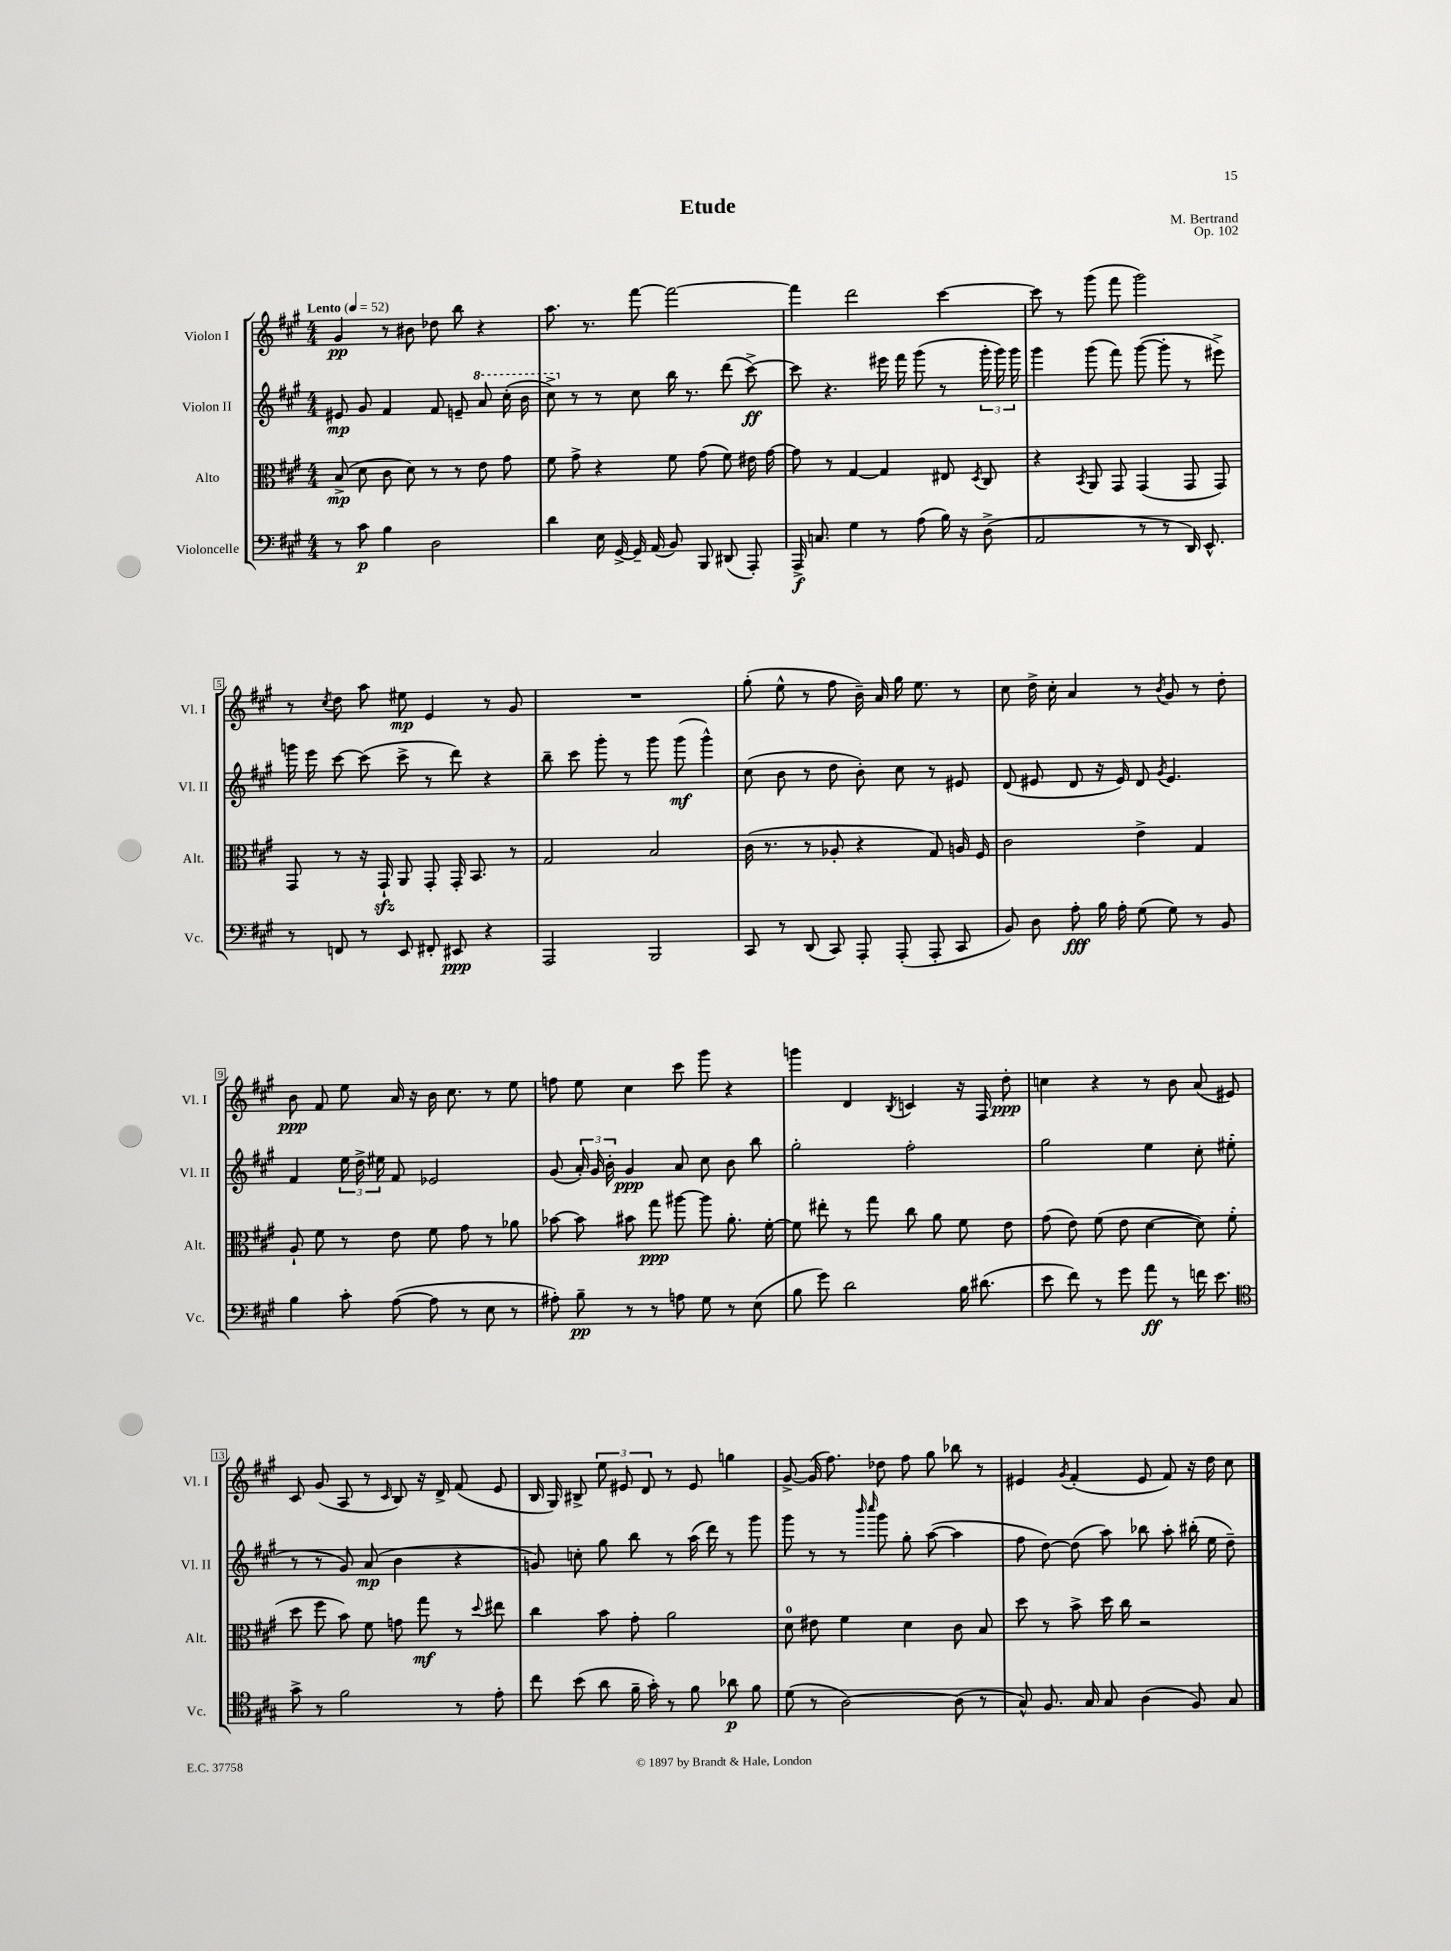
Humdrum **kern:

**kern	**dynam	**kern	**dynam	**kern	**dynam	**kern	**dynam
*part4	*part4	*part3	*part3	*part2	*part2	*part1	*part1
*staff4	*staff4	*staff3	*staff3	*staff2	*staff2	*staff1	*staff1
*I"Violoncelle	*	*I"Alto	*	*I"Violon II	*	*I"Violon I	*
*I'Vc.	*	*I'Alt.	*	*I'Vl. II	*	*I'Vl. I	*
*clefF4	*	*clefC3	*	*clefG2	*	*clefG2	*
*k[f#c#g#]	*	*k[f#c#g#]	*	*k[f#c#g#]	*	*k[f#c#g#]	*
*M4/4	*	*M4/4	*	*M4/4	*	*M4/4	*
*MM52	*	*MM52	*	*MM52	*	*MM52	*
=1	=1	=1	=1	=1	=1	=1	=1
!	!	!	!	!	!	!LO:TX:a:B:t=Lento	!
8r	.	(8B^/	mp	8e#X/	mp	4g#/	pp
8c#\	p	8d\	.	8g#/	.	.	.
4B\	.	8c#\	.	4f#/	.	8r	.
.	.	8d\)	.	.	.	8b#X\	.
2D\	.	8r	.	8f#/	.	8dd-X\	.
.	.	8r	.	8en~/	.	8bb\	.
*	*	*	*	*8va	*	*	*
.	.	8e\	.	8aa/	.	4r	.
.	.	8g#\	.	(16ccc#'\	.	.	.
.	.	.	.	16bb\	.	.	.
=2	=2	=2	=2	=2	=2	=2	=2
4d\	.	8f#\	.	8ccc#^\)	.	8.aa\	.
*	*	*	*	*X8va	*	*	*
.	.	8g#^\	.	8r	.	.	.
.	.	.	.	.	.	8.r	.
16E\	.	4r	.	8r	.	.	.
[16GG#^/	.	.	.	.	.	.	.
16GG#~/]	.	.	.	8cc#\	.	[8fff#\	.
(16AA/	.	.	.	.	.	.	.
8BB/)	.	8f#\	.	16bb\	.	2fff#\_	.
.	.	.	.	8.r	.	.	.
8BBB/	.	(8g#\	.	.	.	.	.
(8DD#X/	.	8f#\)	.	(8ddd\	.	.	.
8AAA'/)	.	16e#X\	.	[8ccc#^\)	ff	.	.
.	.	[16g#\	.	.	.	.	.
=3	=3	=3	=3	=3	=3	=3	=3
16AAA^/	f	8g#\]	.	8ccc#\]	.	4fff#\]	.
8.Cn/	.	.	.	.	.	.	.
.	.	8r	.	4.r	.	.	.
4G#\	.	[4G#/	.	.	.	2ddd\	.
8r	.	4G#/]	.	16eee#X\	.	.	.
.	.	.	.	16fff#\	.	.	.
(8A\	.	.	.	(8ggg#\	.	.	.
16B\)	.	8E#X/	.	8r	.	[4ccc#\	.
16r	.	.	.	.	.	.	.
.	.	8qD/	.	.	.	.	.
(8D^\	.	8C#/	.	24ggg#'\	.	.	.
.	.	.	.	24ggg#\)	.	.	.
.	.	.	.	24ggg#\	.	.	.
=4	=4	=4	=4	=4	=4	=4	=4
2AA/	.	4r	.	4ggg#\	.	8ccc#\]	.
.	.	.	.	.	.	8r	.
.	.	8qBB/	.	.	.	.	.
.	.	8AA/	.	(8ggg#\	.	(8ggg#\	.
.	.	8GG#/	.	8fff#\)	.	8fff#\	.
8r	.	(4GG#/	.	([8ggg#\	.	2ggg#\)	.
8r	.	.	.	8ggg#'\]	.	.	.
16DD/)	.	8GG#/	.	8r	.	.	.
8.EE^^/	.	.	.	.	.	.	.
.	.	8GG#/)	.	8eee#X^\)	.	.	.
!!LO:LB:g=z
=5	=5	=5	=5	=5	=5	=5	=5
8r	.	8GG#/	.	16gggn\	.	8r	.
.	.	.	.	16eee\	.	.	.
.	.	.	.	.	.	8qcc#/	.
8FFn/	.	8r	.	[8ccc#\	.	8dd\	.
8r	.	16r	.	(8ccc#\]	.	8aa\	.
.	.	16GG#zz`/	.	.	.	.	.
8EE/	.	8AA/	.	8ccc#^\	.	8ee#X\	mp
8FF#X'/	.	8GG#'/	.	8r	.	4e/	.
8EE#X/	ppp	16GG#'/	.	8ddd\)	.	.	.
.	.	8.BB/	.	.	.	.	.
4r	.	.	.	4r	.	8r	.
.	.	8r	.	.	.	8g#/	.
=6	=6	=6	=6	=6	=6	=6	=6
2AAA/	.	2G#/	.	8bb~\	.	1r	.
.	.	.	.	8ccc#\	.	.	.
.	.	.	.	8ggg#'\	.	.	.
.	.	.	.	8r	.	.	.
2BBB/	.	2B/	.	8ggg#\	.	.	.
.	.	.	.	(8ggg#\	mf	.	.
.	.	.	.	4ggg#^^\)	.	.	.
=7	=7	=7	=7	=7	=7	=7	=7
8CC#/	.	(16c#\	.	(8cc#\	.	(8gg#'\	.
.	.	8.r	.	.	.	.	.
8r	.	.	.	8b\	.	8ee^^\	.
(8DD/	.	8r	.	8r	.	8r	.
8CC#/)	.	8A-X'/	.	8dd\	.	8ff#\	.
8AAA'/	.	4r	.	8b'\)	.	16b~\)	.
.	.	.	.	.	.	16a/	.
(8AAA'/	.	.	.	8cc#\	.	16gg#\	.
.	.	.	.	.	.	8.ee\	.
8AAA'/	.	8G#/)	.	8r	.	.	.
8CC#/	.	16An/	.	8e#X/	.	8r	.
.	.	16F#/	.	.	.	.	.
=8	=8	=8	=8	=8	=8	=8	=8
8BB/)	.	2c#\	.	(8d/	.	8cc#\	.
8D\	.	.	.	8e#X/	.	16dd^\	.
.	.	.	.	.	.	16cc#'\	.
8A'\	fff	.	.	8d/	.	4a/	.
16B\	.	.	.	16r	.	.	.
16A'\	.	.	.	16e#/)	.	.	.
(8G#\	.	4e^\	.	8d/	.	8r	.
.	.	.	.	8qg#/	.	8qb/	.
8G#\)	.	.	.	4.e#/	.	8g#/	.
8r	.	4G#/	.	.	.	8r	.
8BB/	.	.	.	.	.	8dd'\	.
!!LO:LB:g=z
=9	=9	=9	=9	=9	=9	=9	=9
4B\	.	8A`/	.	4f#/	.	8b\	ppp
.	.	8f#\	.	.	.	8f#/	.
8c#'\	.	8r	.	24ee\	.	8ee\	.
.	.	.	.	24dd^\	.	.	.
.	.	.	.	24ee#X\	.	.	.
([8A\	.	8e\	.	8f#/	.	16a/	.
.	.	.	.	.	.	16r	.
8A\]	.	8f#\	.	2e-X/	.	16b\	.
.	.	.	.	.	.	8.cc#\	.
8r	.	8g#\	.	.	.	.	.
8E\	.	8r	.	.	.	8r	.
8r	.	8a-X\	.	.	.	8ee\	.
=10	=10	=10	=10	=10	=10	=10	=10
8A#X'\)	.	[8b-X\	.	(8g#/	.	8ffn\	.
8B~\	pp	8b-\]	.	24a'/)	.	8ee\	.
.	.	.	.	24g#/	.	.	.
.	.	.	.	24b'\	.	.	.
8r	.	8b#X\	.	4g#/	ppp	4cc#\	.
8r	.	8gg#\	ppp	.	.	.	.
8An\	.	[8aa#X\	.	8a/	.	8ccc#\	.
8G#\	.	8aa#\]	.	8cc#\	.	8ggg#\	.
8r	.	8.a'\	.	8b\	.	4r	.
(8E\	.	.	.	8bb\	.	.	.
.	.	[16f#'\	.	.	.	.	.
=11	=11	=11	=11	=11	=11	=11	=11
8B\	.	8f#\]	.	2gg#'\	.	4gggn\	.
8g#\)	.	8ee#X'\	.	.	.	.	.
2d\	.	8r	.	.	.	4d/	.
.	.	8gg#\	.	.	.	.	.
.	.	.	.	.	.	8qB/	.
.	.	8cc#\	.	2ff#'\	.	4cn/	.
.	.	8a\	.	.	.	.	.
16B\	.	8f#\	.	.	.	16r	.
(8.d#X\	.	.	.	.	.	16F#/	.
.	.	8e\	.	.	.	8dd'\	ppp
=12	=12	=12	=12	=12	=12	=12	=12
8e\	.	(8g#\	.	2gg#\	.	4ccn\	.
8f#\)	.	8e\)	.	.	.	.	.
8r	.	(8f#\	.	.	.	4r	.
8g#\	.	8e\	.	.	.	.	.
8a\	ff	[4d\	.	4ee\	.	8r	.
8r	.	.	.	.	.	8b\	.
16fn\	.	8d\])	.	8cc#'\	.	(8a/	.
8.e\	.	.	.	.	.	.	.
.	.	(8f#'\	.	(8ee#X'\	.	8e#X/)	.
!!LO:LB:g=z
=13	=13	=13	=13	=13	=13	=13	=13
*clefC4	*	*	*	*	*	*	*
8g#^\	.	8dd\	.	8r	.	8c#/	.
8r	.	8ff#\	.	8r	.	(8g#/	.
2f#\	.	8b\)	.	8g#/)	.	8A/	.
.	.	8f#\	.	(8a/	mp	8r	.
.	.	.	.	.	.	16qqc#/	.
.	.	8gn\	.	4b\	.	8B/)	.
.	.	8gg#\	mf	.	.	16r	.
.	.	.	.	.	.	16d^/	.
8r	.	8r	.	4r	.	(8f#/	.
.	.	8qqdd/	.	.	.	.	.
8e'\	.	8ee#X\	.	.	.	8e/	.
=14	=14	=14	=14	=14	=14	=14	=14
8cc#\	.	4cc#\	.	8gn/)	.	16B/	.
.	.	.	.	.	.	16G#/)	.
(8b\	.	.	.	8ccn'\	.	8B#X^/	.
8a\	.	8b\	.	8gg#\	.	12ee\	.
.	.	.	.	.	.	12e#X/	.
16f#~\	.	8g#'\	.	8bb\	.	.	.
.	.	.	.	.	.	12d/	.
16g#'\)	.	.	.	.	.	.	.
8r	.	2a\	.	8r	.	8r	.
8f#\	.	.	.	(16aa\	.	8e#/	.
.	.	.	.	16ddd\)	.	.	.
8a-X\	p	.	.	8r	.	4ggn\	.
8f#\	.	.	.	8ggg#\	.	.	.
=15	=15	=15	=15	=15	=15	=15	=15
(8d\	.	8d\	.	8ggg#\	.	[8g#^/	.
8r	.	8e#X\	.	8r	.	(16g#/]	.
.	.	.	.	.	.	8.ff#\)	.
[2A\)	.	4f#\	.	8r	.	.	.
.	.	.	.	16qqbbb/	.	.	.
.	.	.	.	16qqcccc#/	.	.	.
.	.	.	.	8ggg#\	.	8dd-X\	.
.	.	4d\	.	8gg#'\	.	8ff#\	.
.	.	.	.	([8aa\	.	8gg#\	.
(8A\]	.	8c#\	.	4aa\]	.	8bb-X\	.
8r	.	8B/	.	.	.	8r	.
=16	=16	=16	=16	=16	=16	=16	=16
8G#^^/)	.	8dd\	.	8ff#\	.	4e#X/	.
8.F#/	.	8r	.	[8dd\)	.	.	.
.	.	.	.	.	.	8qg#/	.
.	.	8b^\	.	(8dd\]	.	(4f#'/	.
16G#/	.	.	.	.	.	.	.
8G#/	.	16dd\	.	8aa\)	.	.	.
.	.	16cc#\	.	.	.	.	.
(4A\	.	2r	.	8bb-X\	.	8e#/	.
.	.	.	.	8aa'\	.	8f#/)	.
8F#/)	.	.	.	(16bb#X'\	.	16r	.
.	.	.	.	16ee\	.	16dd\	.
8G#/	.	.	.	8dd~\)	.	8cc#\	.
==	==	==	==	==	==	==	==
*-	*-	*-	*-	*-	*-	*-	*-
